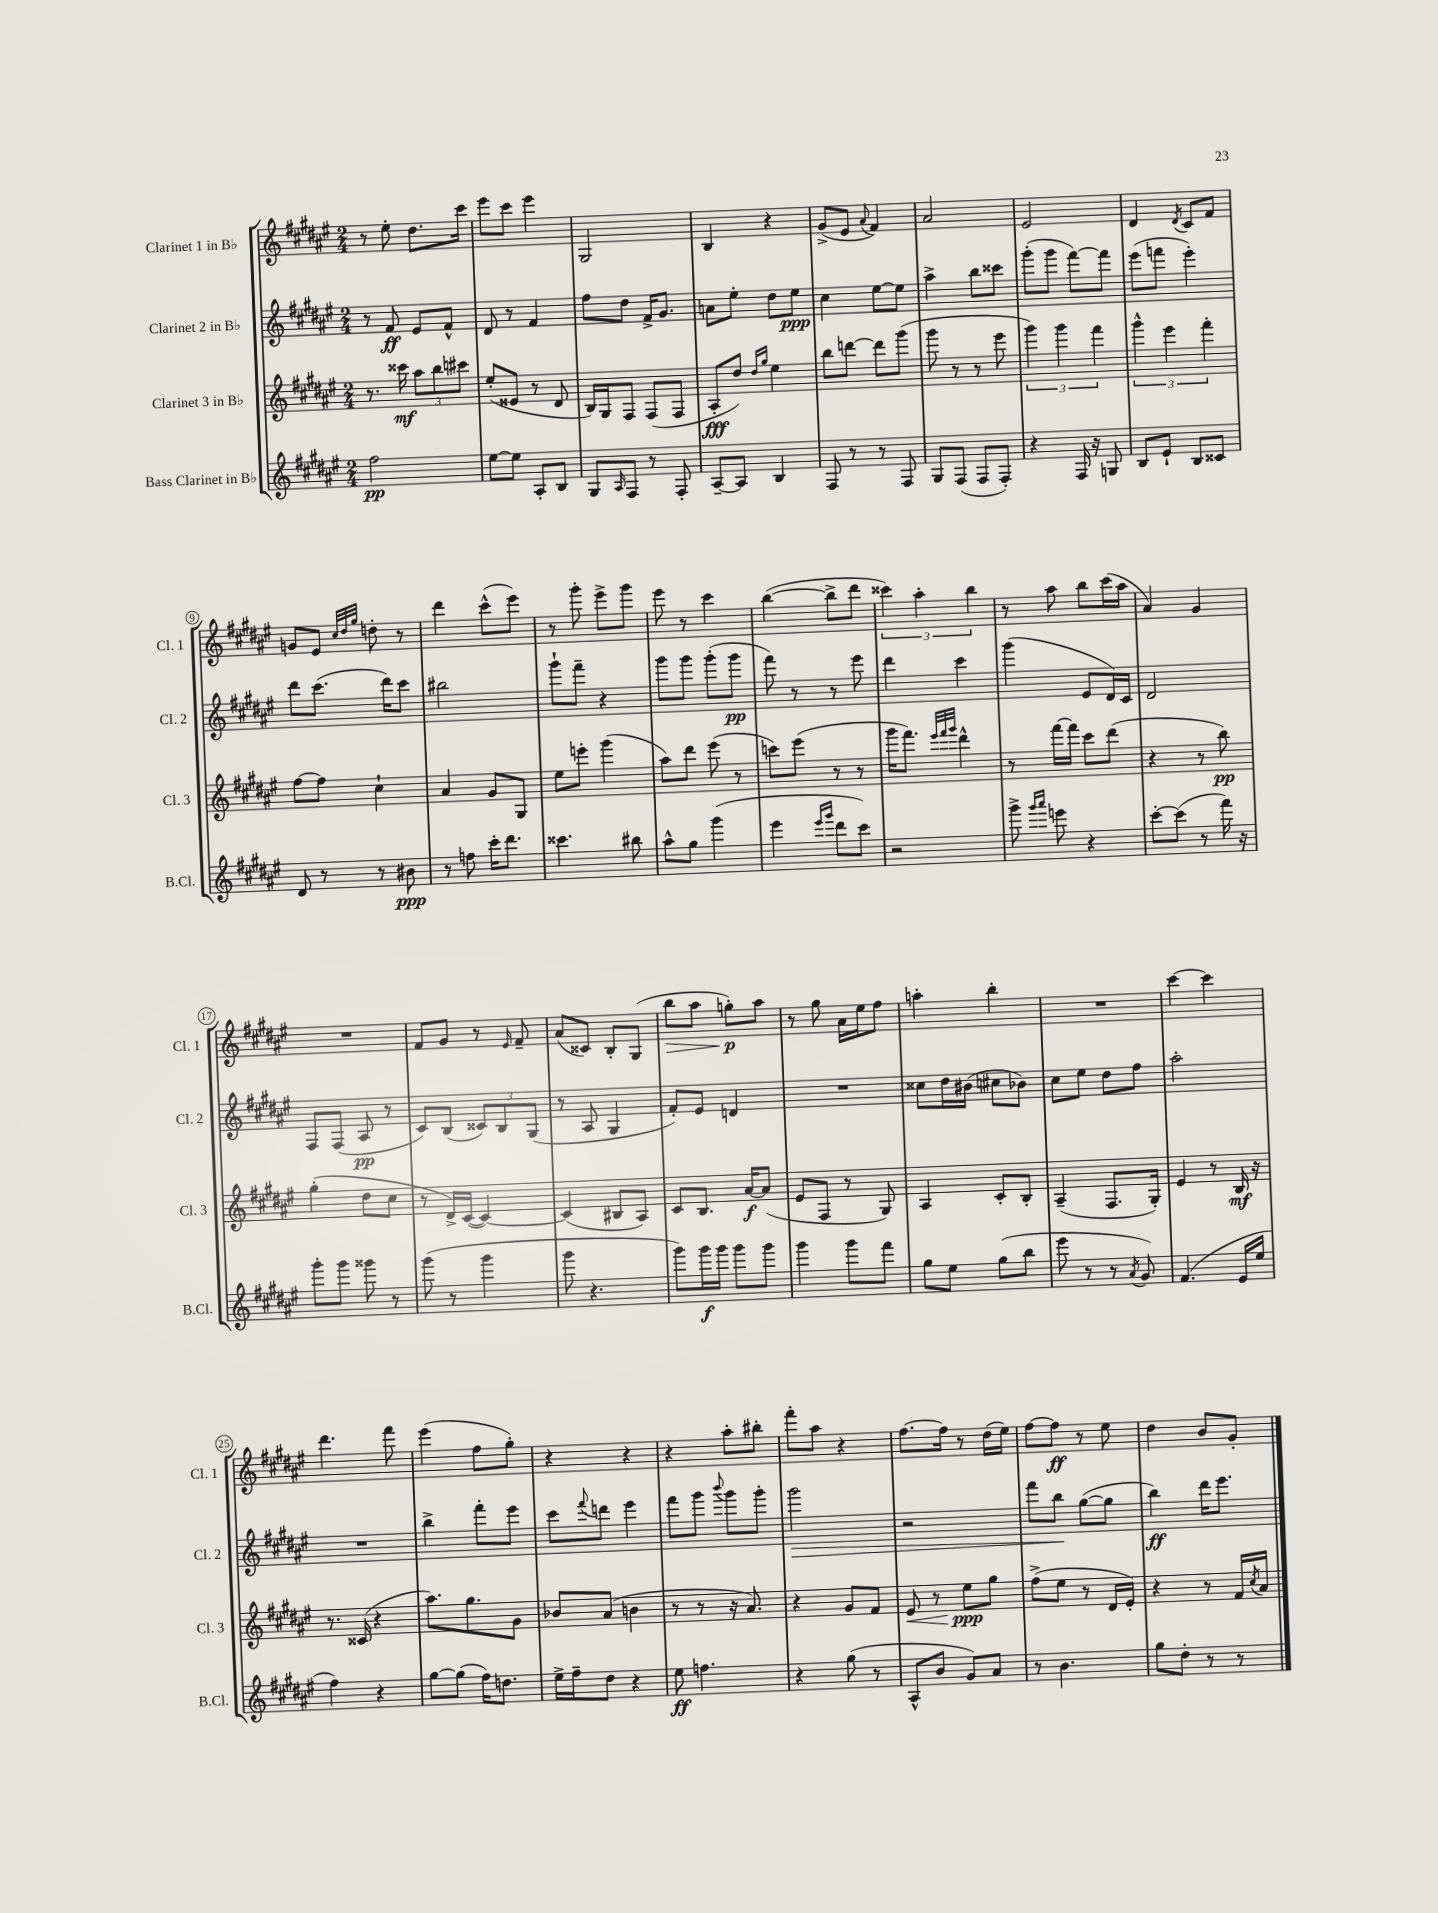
<<
\new StaffGroup <<
\new Staff = "s0" \with { instrumentName = "Clarinet 1 in Bb" shortInstrumentName = "Cl. 1" } {
    \clef treble \key fis \major \numericTimeSignature \time 2/4
    r8 eis''8-. dis''8. cis'''16 |
    eis'''8 cis'''8 eis'''4 |
    gis2 |
    b4 r4 |
    gis'8->( eis'8 \appoggiatura { ais'8 } fis'4) |
    ais'2 |
    eis'2 |
    dis'4 \acciaccatura { dis'8 } cis'8 fis'8 |
    g'8 eis'8 \grace { cis''32 dis''32 gis''32 } d''8-. r8 |
    dis'''4 cis'''8-^( eis'''8) |
    r8 gis'''8-. eis'''8-> gis'''8 |
    eis'''8 r8 cis'''4 |
    b''4~( b''8-> dis'''8 |
    \tuplet 3/2 { cisis'''4) ais''4-. b''4 } |
    r8 ais''8 b''8 cis'''16( ais''16 |
    ais'4) gis'4 |
    R2 |
    fis'8 gis'8 r8 \grace { eis'16 } fis'8-- |
    ais'8( cisis'8) b8-. gis8( |
    b''8\> ais''8 g''8-.\p\!) ais''8 |
    r8 gis''8 ais'16 eis''16 fis''8 |
    a''4-. b''4-. |
    R2 |
    cis'''4~ cis'''4 |
    dis'''4. fis'''8 |
    eis'''4( fis''8 gis''8-.) |
    r4 r4 |
    r4 ais''8-. bis''8-. |
    fis'''8-. ais''8 r4 |
    fis''8.~ fis''16 r8 dis''16( eis''16) |
    fis''8~ fis''8\ff r8 eis''8 |
    dis''4 b'8 gis'8-. \bar "|." |
}
\new Staff = "s1" \with { instrumentName = "Clarinet 2 in Bb" shortInstrumentName = "Cl. 2" } {
    \clef treble \key fis \major \numericTimeSignature \time 2/4
    r8 fis'8\ff eis'8 fis'8-^ |
    dis'8 r8 fis'4 |
    fis''8 dis''8 fis'16-> gis'8. |
    a'8 eis''8-. dis''8 eis''8\ppp |
    cis''4 eis''8~ eis''8 |
    ais''4-> b''8 cisis'''8 |
    gis'''8-.( gis'''8 fis'''8~) fis'''8 |
    eis'''8( f'''8 eis'''4-.) |
    dis'''8 cis'''8.( dis'''16) cis'''8 |
    bis''2 |
    gis'''8-! fis'''8-- r4 |
    gis'''8 gis'''8 gis'''8-.( gis'''8\pp |
    fis'''8) r8 r8 eis'''8 |
    dis'''4 cis'''4 |
    gis'''4( eis'8 dis'16) cis'16 |
    dis'2 |
    fis8 fis8( ais8\pp r8 |
    cis'8) b8( \tuplet 3/2 { cisis'8) b8 gis8( } |
    r8 ais8 gis4 |
    fis'8-.) eis'8 d'4 |
    R2 |
    cisis''8 dis''16 bis'16( cis''8 bes'8) |
    cis''8 eis''8 dis''8 fis''8 |
    ais''2-. |
    R2 |
    b''4-> fis'''8-. eis'''8 |
    cis'''8 \appoggiatura { fis'''8 } d'''8 eis'''4 |
    fis'''8 gis'''8 \appoggiatura { b'''8 } gis'''8 gis'''8-. |
    gis'''2\> |
    r2 |
    fis'''8 b''8\! gis''8~( gis''8 |
    b''4\ff) dis'''16 eis'''8. \bar "|." |
}
\new Staff = "s2" \with { instrumentName = "Clarinet 3 in Bb" shortInstrumentName = "Cl. 3" } {
    \clef treble \key fis \major \numericTimeSignature \time 2/4
    r8. cisis'''16\mf \tuplet 3/2 { ais''8 b''8 cis'''8 } |
    eis''8-.( eisis'8 r8 dis'8 |
    b16) gis16 fis8 fis8( fis8 |
    ais8-.\fff dis''8) \grace { dis''16 gis''16 } eis''4 |
    b''8 d'''8~ d'''8 gis'''8( |
    gis'''8 r8 r8 eis'''8 |
    \tuplet 3/2 { gis'''4) gis'''4 fis'''4 } |
    \tuplet 3/2 { gis'''4-^ eis'''4 fis'''4-. } |
    fis''8~ fis''8 cis''4-! |
    ais'4 gis'8 gis8 |
    eis''8 e'''8-. gis'''4( |
    ais''8) dis'''8 eis'''8( r8 |
    c'''8) eis'''8( r8 r8 |
    gis'''16 fis'''8.) \grace { eis'''32 fis'''32 gis'''32 } dis'''4-^ |
    r8 fis'''16~ fis'''16 cis'''8 dis'''8( |
    r4 r8 b''8\pp) |
    gis''4-.( dis''8 cis''8 |
    r8 dis'16->) cis'16~( cis'4~) |
    cis'4( bis8 ais8) |
    cis'8 b8. ais'16~\f ais'8( |
    eis'8 fis8 r8 gis8) |
    ais4 cis'8-. b8-. |
    ais4--( fis8. gis16-.) |
    eis'4 r8 b16\mf r16 |
    r8. cisis'16( r4 |
    ais''8.) gis''8. gis'8 |
    bes'8 ais'8( b'4 |
    r8 r8 r16 ais'8.) |
    r4 gis'8 fis'8 |
    eis'8\< r8 eis''8\ppp\! gis''8 |
    fis''8->( eis''8 r8 dis'16 eis'16-.) |
    r4 r8 fis'16 \acciaccatura { cis''8 } ais'16 \bar "|." |
}
\new Staff = "s3" \with { instrumentName = "Bass Clarinet in Bb" shortInstrumentName = "B.Cl." } {
    \clef treble \key fis \major \numericTimeSignature \time 2/4
    fis''2\pp |
    eis''8~ eis''8 ais8-. b8 |
    gis8 \grace { ais16 } fis8 r8 fis8-. |
    ais8~-- ais8 b4 |
    fis8 r8 r8 fis8 |
    gis8 fis8( fis8 fis8-.) |
    r4 fis16 r16 g8 |
    b8 eis'8-! b8 cisis'8 |
    dis'8 r8 r8 bis'8\ppp |
    r8 f''8 cis'''16-. dis'''8. |
    cisis'''4. bis''8 |
    ais''8-^ gis''8 gis'''4( |
    eis'''4 \grace { eis'''16 gis'''16 } dis'''8 cis'''8) |
    r2 |
    gis'''8-> \grace { gis'''16 ais'''16 } e'''8 r4 |
    cis'''8~-. cis'''8( r8 fis'''16) r16 |
    gis'''8-. gis'''8 gisis'''8 r8 |
    gis'''8( r8 gis'''4 |
    gis'''8 r4. |
    gis'''8) gis'''16\f gis'''16 gis'''8 gis'''8 |
    gis'''4 gis'''8 fis'''8 |
    gis''8 eis''8 gis''8( b''8 |
    eis'''8 r8 r8 \acciaccatura { ais'8 } gis'8) |
    fis'4.( eis'16 eis''16 |
    fis''4) r4 |
    gis''8~ gis''8( fis''16) d''8. |
    eis''16-> fis''16-- dis''8 r4 |
    eis''8\ff f''4. |
    r4 gis''8( r8 |
    ais8-^ b'8 gis'8) ais'8 |
    r8 b'4. |
    gis''8 dis''8-. r8 r8 \bar "|." |
}
>>
>>
\layout { \context { \Score \override BarNumber.stencil = #(make-stencil-circler 0.1 0.3 ly:text-interface::print) } }
